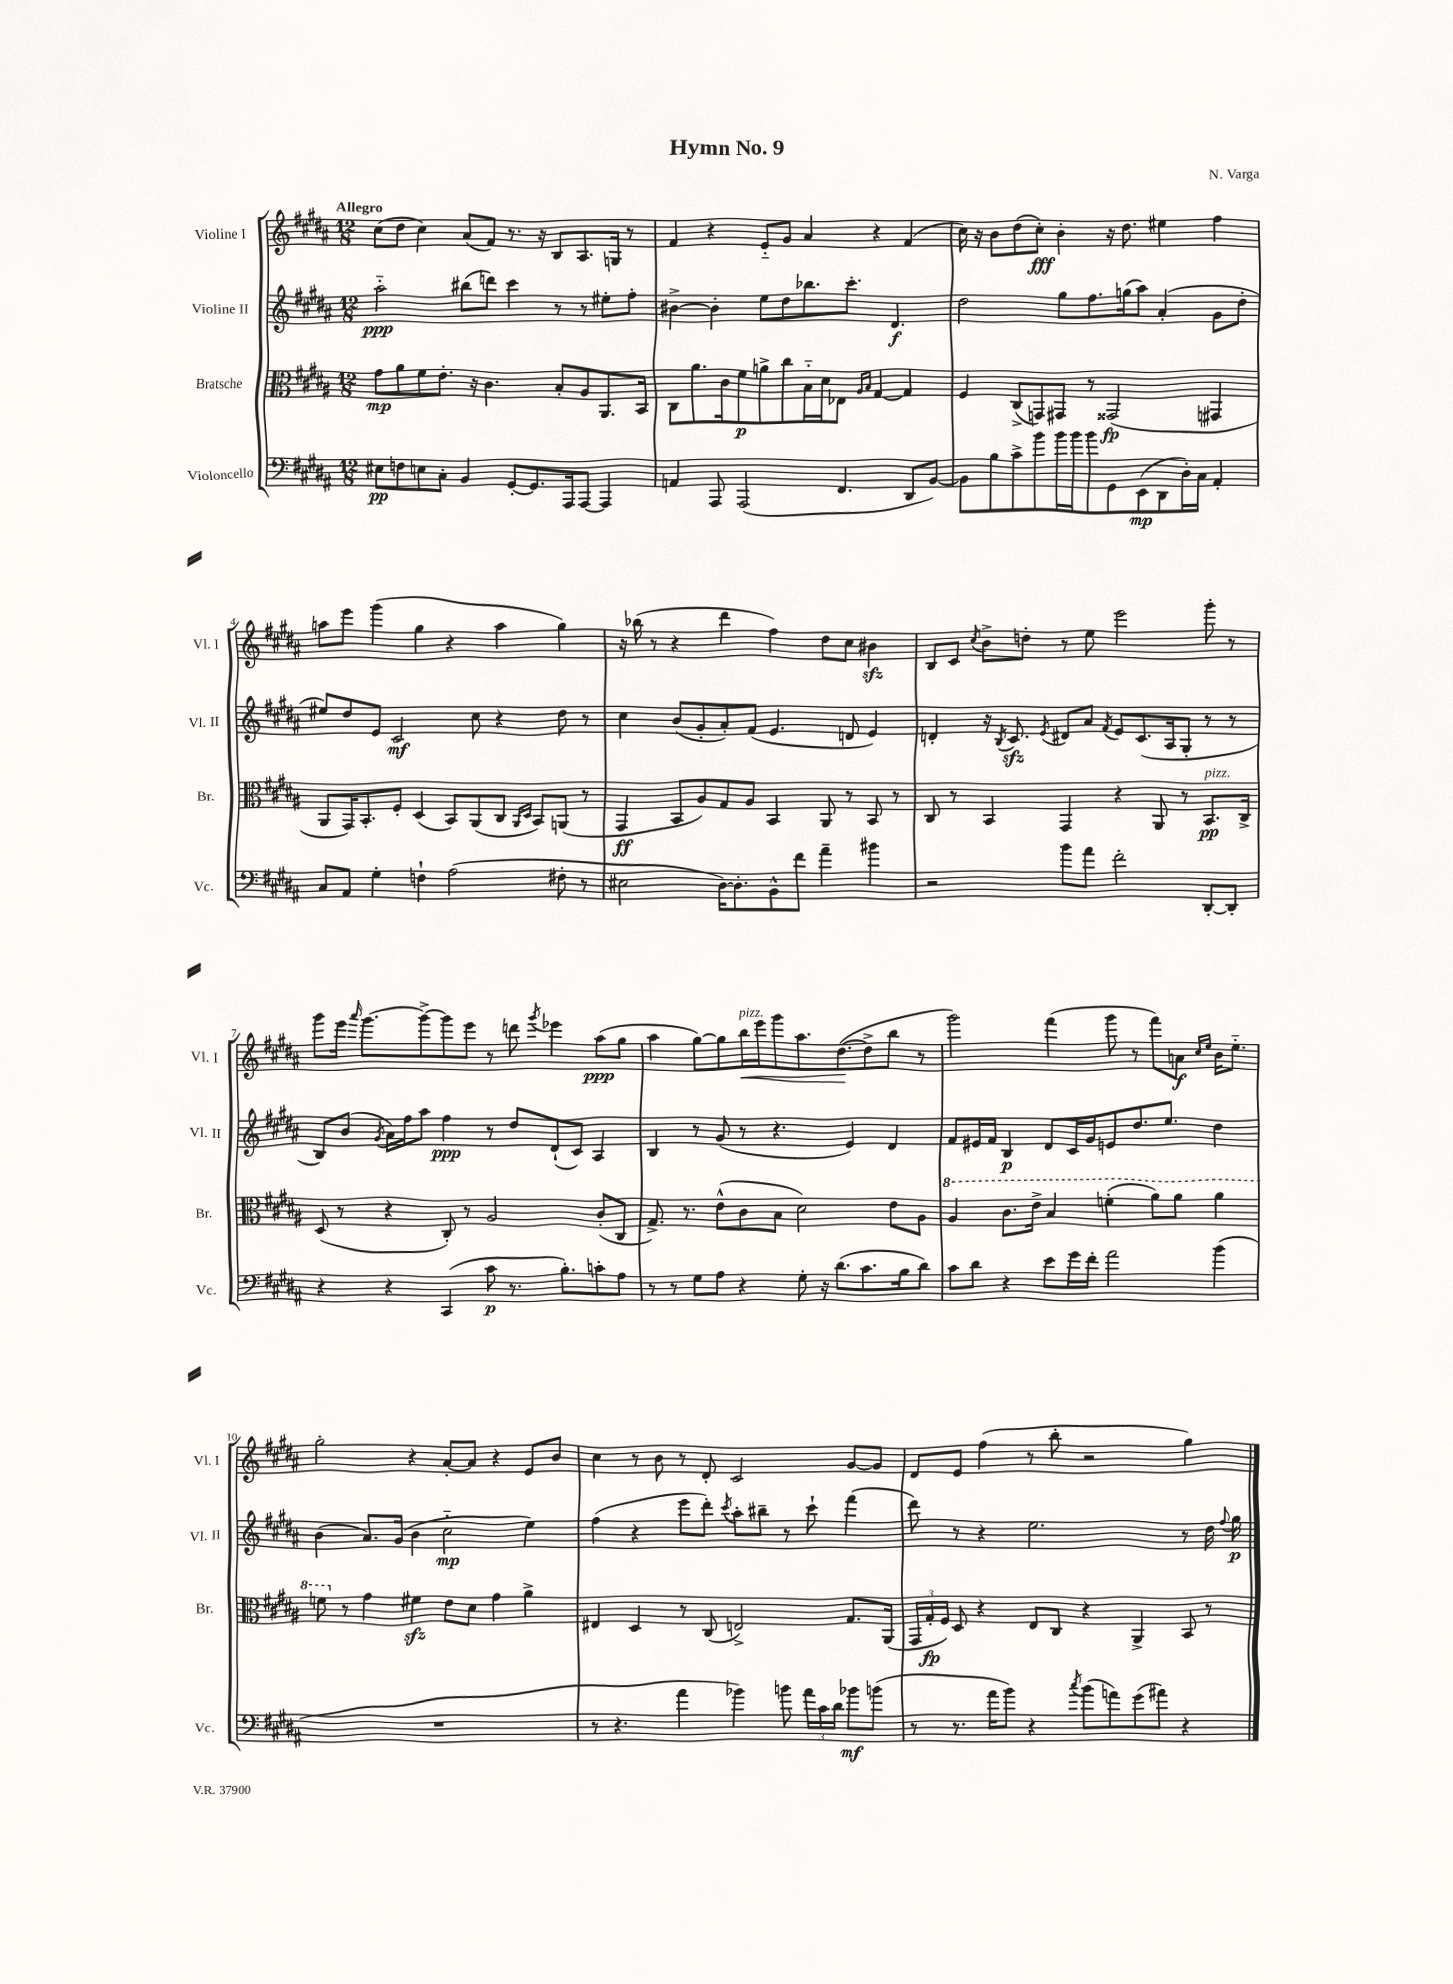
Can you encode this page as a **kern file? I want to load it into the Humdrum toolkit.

**kern	**dynam	**kern	**dynam	**kern	**dynam	**kern	**dynam
*part4	*part4	*part3	*part3	*part2	*part2	*part1	*part1
*staff4	*staff4	*staff3	*staff3	*staff2	*staff2	*staff1	*staff1
*I"Violoncello	*	*I"Bratsche	*	*I"Violine II	*	*I"Violine I	*
*I'Vc.	*	*I'Br.	*	*I'Vl. II	*	*I'Vl. I	*
*clefF4	*	*clefC3	*	*clefG2	*	*clefG2	*
*k[f#c#g#d#a#]	*	*k[f#c#g#d#a#]	*	*k[f#c#g#d#a#]	*	*k[f#c#g#d#a#]	*
*M12/8	*	*M12/8	*	*M12/8	*	*M12/8	*
=1	=1	=1	=1	=1	=1	=1	=1
!	!	!	!	!	!	!LO:TX:a:B:t=Allegro	!
8E#X\L	pp	8g#\L	mp	2aa#\	ppp	(8cc#\L	.
8Fn\	.	8a#\	.	.	.	8dd#\J	.
8En\	.	8f#\	.	.	.	4cc#\)	.
8C#'\J	.	8.e'\J	.	.	.	.	.
4BB/	.	.	.	(8bb#X\L	.	(8a#/L	.
.	.	16r	.	.	.	.	.
.	.	4.c#\	.	8dddn\J)	.	8f#/J)	.
[8GG#'/L	.	.	.	4ccc#\	.	8.r	.
8.GG#/]	.	.	.	.	.	.	.
.	.	.	.	.	.	16r	.
.	.	8B'/L	.	8r	.	8B/L	.
16AAA#/k	.	.	.	.	.	.	.
[8AAA#/J	.	8A#/	.	8r	.	8.A#/	.
4AAA#/]	.	8.AA#/	.	8ee#X'\L	.	.	.
.	.	.	.	.	.	16Gn/Jk	.
.	.	.	.	8ff#'\J	.	8r	.
.	.	16BB/Jk	.	.	.	.	.
=2	=2	=2	=2	=2	=2	=2	=2
4AAn/	.	8C#\L	.	[4b#X^\	.	4f#/	.
.	.	8.a#\	.	.	.	.	.
8AAA#/	.	.	.	4b#'\]	.	4r	.
.	.	16c#\k	.	.	.	.	.
(2AAA#/	.	8f#\	p	.	.	.	.
.	.	8an^\	.	8ee\L	.	8e/L	.
.	.	8cc#\	.	8dd#\	.	8g#/J	.
.	.	16B\L	.	8.bb-X\	.	4a#/	.
.	.	16d#\J	.	.	.	.	.
4.FF#/	.	8E-X\J	.	.	.	.	.
.	.	.	.	8.ccc#'\J	.	.	.
.	.	16qqA#/LL	.	.	.	.	.
.	.	16qqB/JJ	.	.	.	.	.
.	.	[4G#/	.	.	.	4r	.
.	.	.	.	4.d#/	f	.	.
8DD#/L	.	4G#/]	.	.	.	(4f#/	.
[8BB/J)	.	.	.	.	.	.	.
=3	=3	=3	=3	=3	=3	=3	=3
8BB\L]	.	4F#/	.	2dd#\	.	16cc#\)	.
.	.	.	.	.	.	16r	.
8B\	.	.	.	.	.	8b\L	.
8c#^\	.	(8C#^/L	.	.	.	(8dd#\	.
8b\	.	8GGn/)	.	.	.	8cc#'\J)	fff
16b\L	.	8GG#X/J	.	8gg#\L	.	4b'\	.
16b\J	.	.	.	.	.	.	.
8b\	.	8r	.	8.ff#\	.	.	.
8GG#\	.	(2GG##X/	fp	.	.	16r	.
.	.	.	.	(16ggn\k	.	8.dd#\	.
(8EE\	mp	.	.	8aa#\J)	.	.	.
8DD#\	.	.	.	(4a#'/	.	4ee#X\	.
16D#'\L)	.	.	.	.	.	.	.
16C#\JJ	.	.	.	.	.	.	.
4AA#'/	.	4GG#X/	.	8g#\L	.	4ff#\	.
.	.	.	.	8dd#'\J	.	.	.
!!LO:LB:g=z
=4	=4	=4	=4	=4	=4	=4	=4
8C#/L	.	8AA#/L	.	8ee#X/L)	.	8aan\L	.
8AA#/J	.	16GG#/K)	.	8dd#/	.	8eee\J	.
.	.	8.BB'/	.	.	.	.	.
4G#'\	.	.	.	8e/J	.	(4ggg#\	.
.	.	8F#'/J	.	2c#/	mf	.	.
4Fn`\	.	(4D#/	.	.	.	4gg#\	.
(2A#\	.	8BB/L)	.	.	.	4r	.
.	.	(8AA#/	.	8cc#\	.	.	.
.	.	8C#/J	.	4r	.	4aa\	.
.	.	16qqAA#/LL	.	.	.	.	.
.	.	16qqD#/JJ	.	.	.	.	.
.	.	8BB/L)	.	.	.	.	.
8F#X'\	.	(8AAn/J	.	8dd#\	.	4gg#\)	.
8r	.	8r	.	8r	.	.	.
=5	=5	=5	=5	=5	=5	=5	=5
2E#X\	.	4GG#/	ff	4cc#\	.	16r	.
.	.	.	.	.	.	(16bb-X\	.
.	.	.	.	.	.	8r	.
.	.	8BB/L	.	(8b/L	.	4r	.
.	.	8A#/)	.	8g#'/	.	.	.
[16D#\KL)	.	8G#/	.	8a#'/)	.	4ddd#\	.
8.D#'\]	.	.	.	.	.	.	.
.	.	8A#/J	.	(8f#/J	.	.	.
8BB^^\	.	4BB/	.	4.e/	.	4ff#\)	.
8f#\J	.	.	.	.	.	.	.
4a#~\	.	8AA#/	.	.	.	8dd#\L	.
.	.	8r	.	8dn/	.	8cc#\J	.
4b#X\	.	8BB/	.	4e/)	.	4b#Xzz\	.
.	.	8r	.	.	.	.	.
=6	=6	=6	=6	=6	=6	=6	=6
2r	.	8C#/	.	4dn'/	.	8B/L	.
.	.	8r	.	.	.	8c#/J	.
.	.	.	.	.	.	8qcc#/	.
.	.	4BB/	.	16r	.	8b^\L	.
.	.	.	.	8qB/	.	.	.
.	.	.	.	8.c#zz/	.	.	.
.	.	.	.	.	.	8ddn'\J	.
.	.	.	.	8qe/	.	.	.
8b\L	.	4GG#/	.	8d#X/L	.	8r	.
8a#\J	.	.	.	8a#/J	.	8ee\	.
.	.	.	.	8qf#/	.	.	.
2f#'\	.	4r	.	8e/L	.	2eee\	.
.	.	.	.	(8.c#/	.	.	.
.	.	8AA#/	.	.	.	.	.
.	.	.	.	16A#/k	.	.	.
.	.	8r	.	8G#'/J	.	.	.
!	!	!LO:TX:a:i:t=pizz.	!	!	!	!	!
[8DD#'/L	.	8.BB/L	pp	8r	.	8ggg#'\	.
8DD#'/J]	.	.	.	8r	.	8r	.
.	.	16C#^/Jk	.	.	.	.	.
!!LO:LB:g=z
=7	=7	=7	=7	=7	=7	=7	=7
4r	.	(8D#/	.	8B/L)	.	8ggg#\L	.
.	.	8r	.	(8b/J	.	16eee\Jk	.
.	.	.	.	.	.	16qqaaa#/	.
.	.	.	.	.	.	[8.ggg#\L	.
.	.	.	.	8qg#/	.	.	.
4r	.	4r	.	16a#\LL)	.	.	.
.	.	.	.	16ff#\J	.	.	.
.	.	.	.	8aa#\J	.	8ggg#^\_	.
(4CC#/	.	8C#'/)	.	4ff#\	ppp	8ggg#\]	.
.	.	8r	.	.	.	8eee\J	.
8c#\	p	2A#/	.	8r	.	8r	.
8.r	.	.	.	8dd#/L	.	8dddn\	.
.	.	.	.	.	.	8qggg#/	.
.	.	.	.	(8d#`/	.	4eee-X\	.
8.B'\L)	.	.	.	.	.	.	.
.	.	.	.	8c#/J)	.	.	.
8cn'\	.	(8c#'/L	.	4A#/	.	(8aa#\L	ppp
8A#\J	.	8C#/J	.	.	.	8gg#\J	.
=8	=8	=8	=8	=8	=8	=8	=8
8r	.	8.G#^/)	.	4B/	.	4aa#\	.
8r	.	.	.	.	.	.	.
.	.	8.r	.	.	.	.	.
8G#\L	.	.	.	8r	.	[8gg#\L)	.
8A#\J	.	(8e^^\L	.	(8g#/	.	8gg#\]	.
!	!	!	!	!	!	!LO:TX:a:i:t=pizz.	!
!	!	!	!	!	!	!	!LO:HP:b
4r	.	8c#\	.	8r	.	16bb\L	<
.	.	.	.	.	.	16eee\J	.
.	.	8B\J	.	4.r	.	8ggg#\	.
8G#'\	.	2d#\)	.	.	.	8.aa#\	.
16r	.	.	.	.	.	.	.
(8.d#\L	.	.	.	.	.	([8.dd#\	.
.	.	.	.	4e/)	.	.	.
8.c#\	.	.	.	.	.	8dd#^\]	[
.	.	8e\L	.	4d#/	.	8bb\J	.
16B\k	.	.	.	.	.	.	.
8d#\J)	.	8A#\J	.	.	.	8r	.
=9	=9	=9	=9	=9	=9	=9	=9
*	*	*8va	*	*	*	*	*
8c#\L	.	4a#/	.	8f#/L	.	2ggg#\)	.
8d#\J	.	.	.	16e#X/L	.	.	.
.	.	.	.	16f#/JJ	.	.	.
4r	.	8.cc#\L	.	4B/	p	.	.
.	.	16ee^\Jk	.	.	.	.	.
8e\L	.	4b/	.	8d#/L	.	(4fff#\	.
16g#\L	.	.	.	16c#/L	.	.	.
16f#'\JJ	.	.	.	16g#/J	.	.	.
2a#\	.	(4ffn'\	.	8en/	.	8ggg#\	.
.	.	.	.	8.dd#/	.	8r	.
.	.	8aa#\L)	.	.	.	8fff#\L)	.
.	.	.	.	8.ee/J	.	.	.
.	.	8aa#\J	.	.	.	8an\J	f
.	.	.	.	.	.	16qqcc#/LL	.
.	.	.	.	.	.	16qqee/JJ	.
(4b\	.	4aa#\	.	4dd#\	.	16b\KL	.
.	.	.	.	.	.	8.ee\J	.
!!LO:LB:g=z
=10	=10	=10	=10	=10	=10	=10	=10
1.r	.	8ffn\	.	(4b\	.	2gg#'\	.
*	*	*X8va	*	*	*	*	*
.	.	8r	.	.	.	.	.
.	.	4g#\	.	8.a#/L)	.	.	.
.	.	.	.	(16g#/Jk	.	.	.
.	.	4f#Xzz\	.	4b\	.	4r	.
.	.	8e\L	.	2cc#\	mp	[8a#'/L	.
.	.	8d#\J	.	.	.	8a#/J]	.
.	.	4g#\	.	.	.	4r	.
.	.	4a#^\	.	4ee\)	.	8e/L	.
.	.	.	.	.	.	8b/J	.
=11	=11	=11	=11	=11	=11	=11	=11
8r	.	4E#X/	.	(4ff#\	.	4cc#\	.
4.r	.	.	.	.	.	.	.
.	.	4D#/	.	4r	.	8r	.
.	.	.	.	.	.	8b\	.
4a#\	.	8r	.	8eee\L	.	8r	.
.	.	(8C#/	.	8ddd#'\J)	.	8d#'/	.
.	.	.	.	8qccc#/	.	.	.
4b-X\)	.	2En^/)	.	8aa#'\L	.	2c#/	.
.	.	.	.	8bb#X~\J	.	.	.
8bn\	.	.	.	8r	.	.	.
24a#\LL	.	.	.	8ccc#`\	.	.	.
24c#\	.	.	.	.	.	.	.
24d#\JJ	.	.	.	.	.	.	.
8b-X\L	mf	8.G#/L	.	(4fff#\	.	[8g#/L	.
(8bn\J	.	.	.	.	.	8g#/J]	.
.	.	(16AA#/Jk	.	.	.	.	.
=12	=12	=12	=12	=12	=12	=12	=12
8r	.	24GG#/LL	.	8ddd#\)	.	8d#/L	.
.	.	24G#'/	fp	.	.	.	.
.	.	24F#/JJ)	.	.	.	.	.
8.r	.	8D#/	.	8r	.	8e/J	.
.	.	4r	.	4r	.	(4ff#\	.
16a#\KL	.	.	.	.	.	.	.
8b\J)	.	.	.	.	.	.	.
4r	.	8E/L	.	2.ee\	.	8r	.
.	.	8C#/J	.	.	.	8bb'\	.
8qcc#/	.	.	.	.	.	.	.
(8b\L	.	4r	.	.	.	2r	.
8an\)	.	.	.	.	.	.	.
(8g#\	.	4AA#^/	.	.	.	.	.
8a#X\J)	.	.	.	.	.	.	.
4r	.	8BB/	.	8r	.	4gg#\)	.
.	.	8r	.	16dd#\	.	.	.
.	.	.	.	8qqff#/	.	.	.
.	.	.	.	16gg#\	p	.	.
==	==	==	==	==	==	==	==
*-	*-	*-	*-	*-	*-	*-	*-
